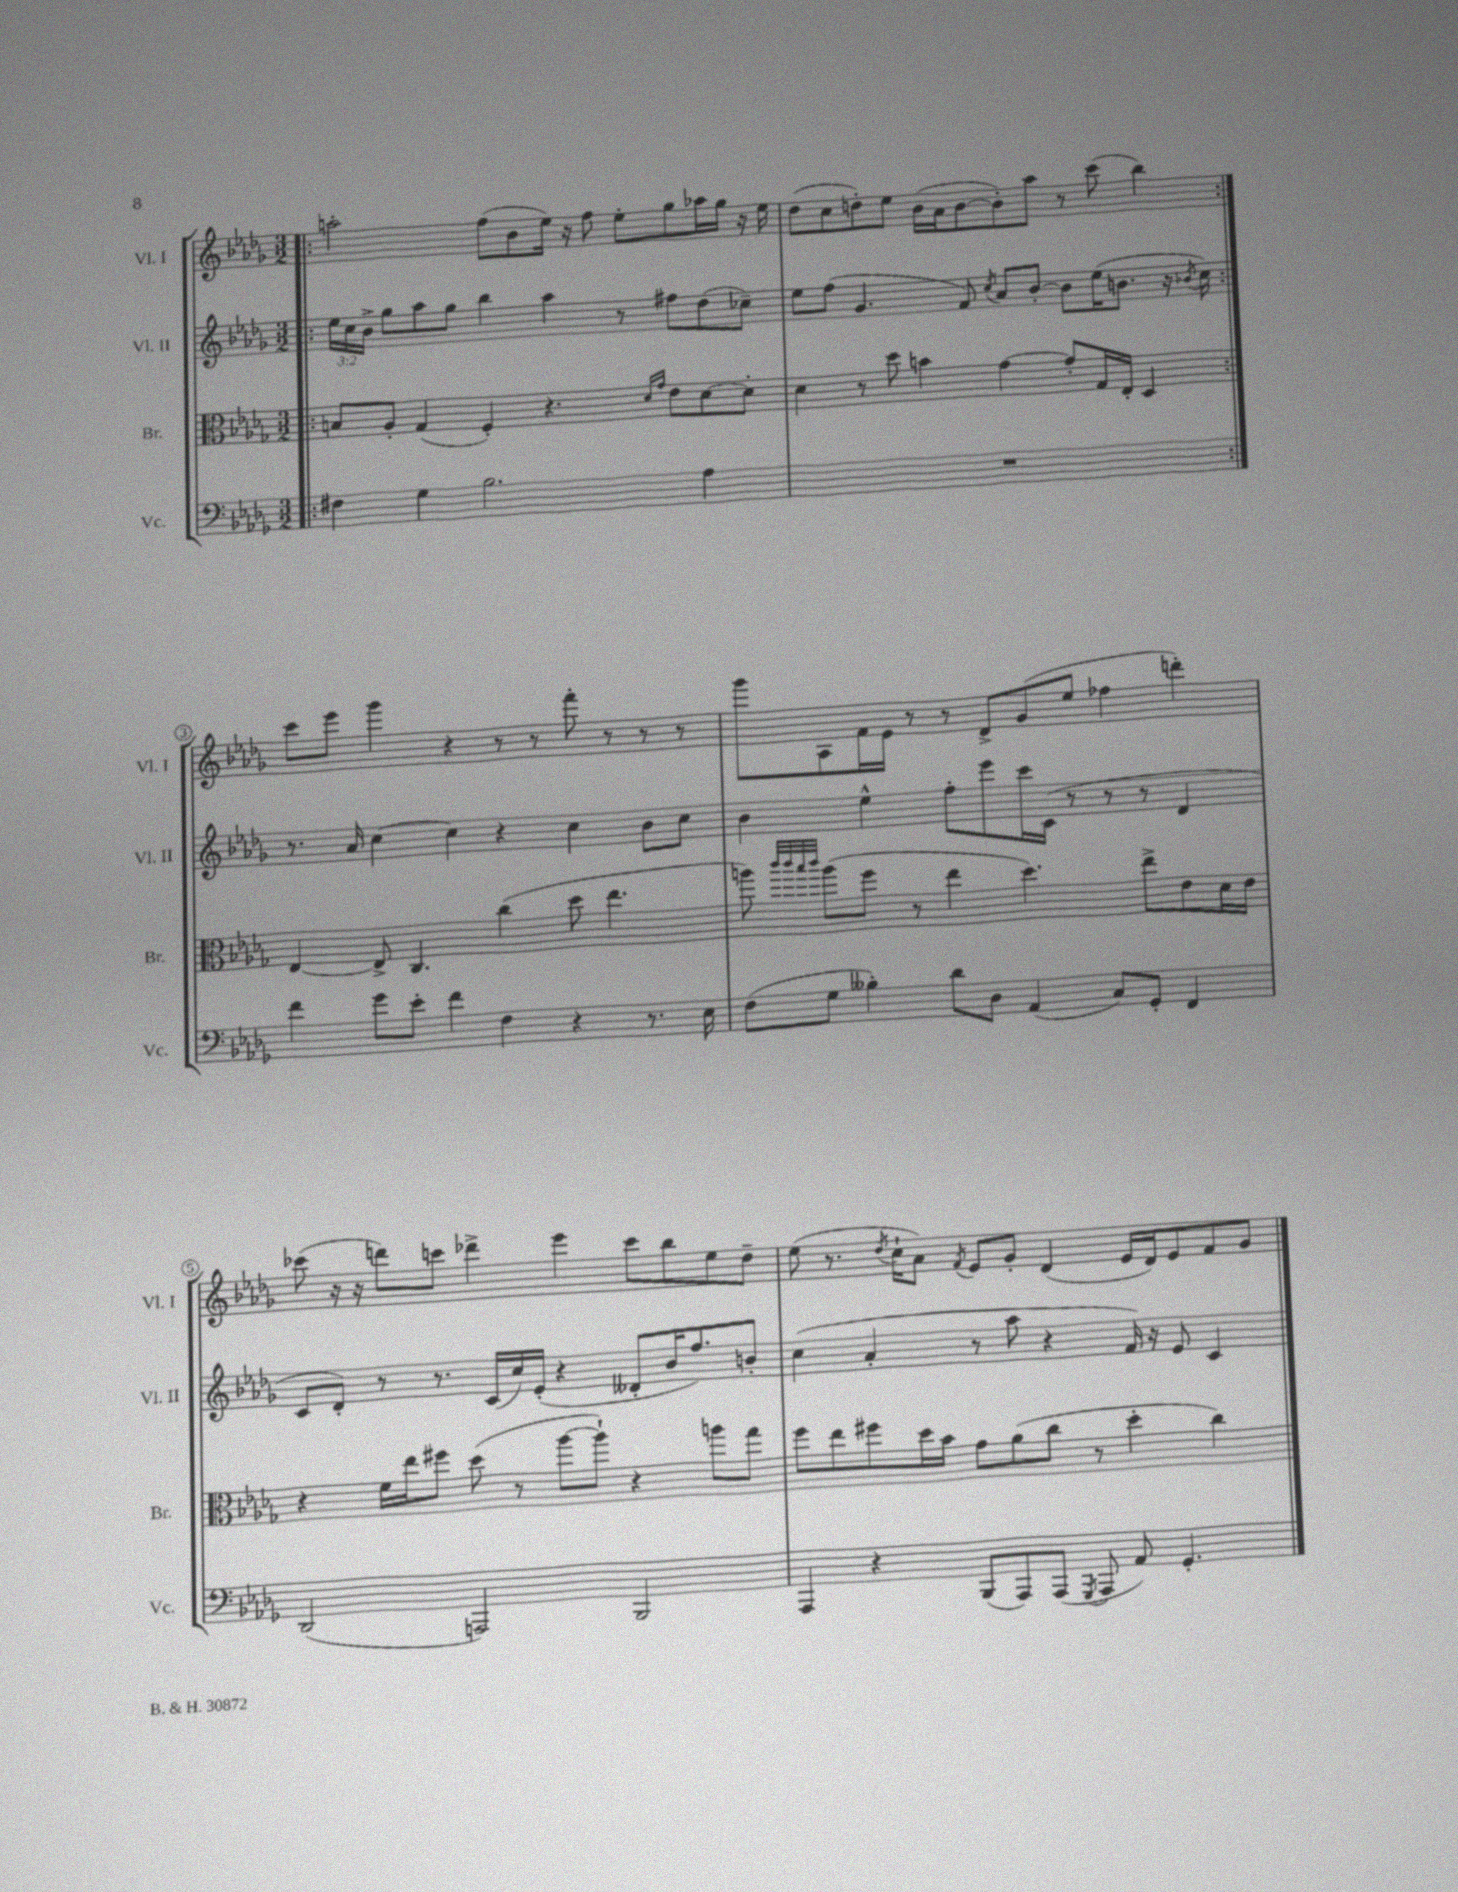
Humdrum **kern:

**kern	**kern	**kern	**kern
*staff4	*staff3	*staff2	*staff1
*clefF4	*clefC3	*clefG2	*clefG2
*k[b-e-a-d-g-]	*k[b-e-a-d-g-]	*k[b-e-a-d-g-]	*k[b-e-a-d-g-]
*M3/2	*M3/2	*M3/2	*M3/2
=!|:	=!|:	=!|:	=!|:
4F#\	8B/L	24ee-\LL	2aa'\
.	.	24cc\	.
.	.	24b-^\JJ	.
.	8A-'/J	8gg-\L	.
4G-\	(4G-/	8aa-\	.
.	.	8gg-\J	.
2.B-\	4F'/)	4bb-\	(8ff\L
.	.	.	8b-\
.	4.r	4aa-\	16ee-\Jk)
.	.	.	16r
.	.	.	8ff\
.	.	8r	8ee-'\L
.	16qqd-/LL	.	.
.	16qqg-/JJ	.	.
.	8e-\L	8ff#\L	8gg-\
4A-\	[8d-\	(8dd-\	16aa-\L
.	.	.	16gg-\JJ
.	8d-'\]J	8cc-~\J)	16r
.	.	.	16ee-\
=	=	=	=
1.r	4d-\	8ee-\L	(8dd-\L
.	.	(8ff\J	8cc\
.	8r	4.g-/	8dd'\)
.	8dd-\	.	8ee-\J
.	4b\	.	(16b-\LL
.	.	.	16a-\J
.	.	8f/)	[8b-\
.	.	8qcc/	.
.	[4g-\	8a-/L	8b-'\])
.	.	[8b-'/J	8aa-\J
.	8g-'/]L	8b-\]L	8r
.	16G-/L	(16ee-\K	(8ccc\
.	16E-'/JJ	8.b\J	.
.	4D-/	.	4bb-\)
.	.	16r	.
.	.	8qb-/	.
.	.	16cc\)	.
=:|!	=:|!	=:|!	=:|!
4f\	[4E-/	8.r	8ccc\L
.	.	.	8eee-\J
.	.	16a-/	.
8g-\L	8E-^/]	[4cc\	4ggg-\
8e-'\J	4.C/	.	.
4f\	.	4cc\]	4r
4F\	(4cc\	4r	8r
.	.	.	8r
4r	8dd-\	4cc\	8fff'\
.	4.ee-\	.	8r
8.r	.	8b-\L	8r
.	.	8cc\J	8r
16E-\	.	.	.
=	=	=	=
(8F\L	8aa\)	4b-\	8ggg-\L
.	32qqccc/LLL	.	.
.	32qqccc/	.	.
.	32qqbb-/	.	.
.	32qqccc/JJJ	.	.
8G-\J	(8aa\L	.	8A-\
4B--'\)	8ff\J	4ee-^^\	16f\L
.	.	.	16e-\JJ
.	8r	.	8r
8d-\L	4ee-\	8ff'\L	8r
8D-\J	.	8eee-\	8d-^/L
(4AA-/	4.dd-\)	16ccc\L	(8g-/
.	.	(16c\JJ	.
.	.	8r	8ee-/J
8C/L)	.	8r	4ff-\
8GG-'/J	8ee-^\L	8r	.
4FF/	8e-\	4d-/	4ddd'\)
.	16d-\L	.	.
.	16e-\JJ	.	.
=	=	=	=
(2DD-/	4r	8c/L	(8ccc-\
.	.	8d-'/J)	16r
.	.	.	16r
.	16f\LL	8r	8ddd\L)
.	16ee-\J	.	.
.	8ff#\J	8.r	8ccc\J
2AAA/)	(8dd-\	.	4ddd-^\
.	.	(16c/LL	.
.	8r	16cc/)	.
.	.	(16e-'/JJ	.
.	[8aa-\L	4r	4eee-\
.	8aa-`\]J)	.	.
2BBB-/	4r	8d--'/L	8ccc\L
.	.	16b-/K	8bb-\
.	.	8.ff/)	.
.	8aa\L	.	8ee-\
.	8gg-\J	8b'/J	8dd-~\J
=	=	=	=
4AAA-/	8ff\L	(4cc\	(8ee-\
.	8ee-\	.	8.r
4r	8ff#\	4a-'/	.
.	.	.	8qdd-/
.	.	.	16cc`\LK
.	16dd-\L	.	8a-\J)
.	16b-\JJ	.	.
.	.	.	8qf/
(8BBB-/L	8g-\L	8r	8e-/L
8AAA-/)	(8a-\	8aa-\	8g-'/J
(8AAA-/J	8cc\J	4r	(4d-/
8qGGG-/	.	.	.
8AAA-/	8r	.	.
8AA-/)	4dd-'\	16f/)	16e-/LL
.	.	16r	16d-/J)
4.GG-'/	.	8e-/	8e-/
.	4cc\)	4c/	8f/
.	.	.	8g-/J
==	==	==	==
*-	*-	*-	*-
